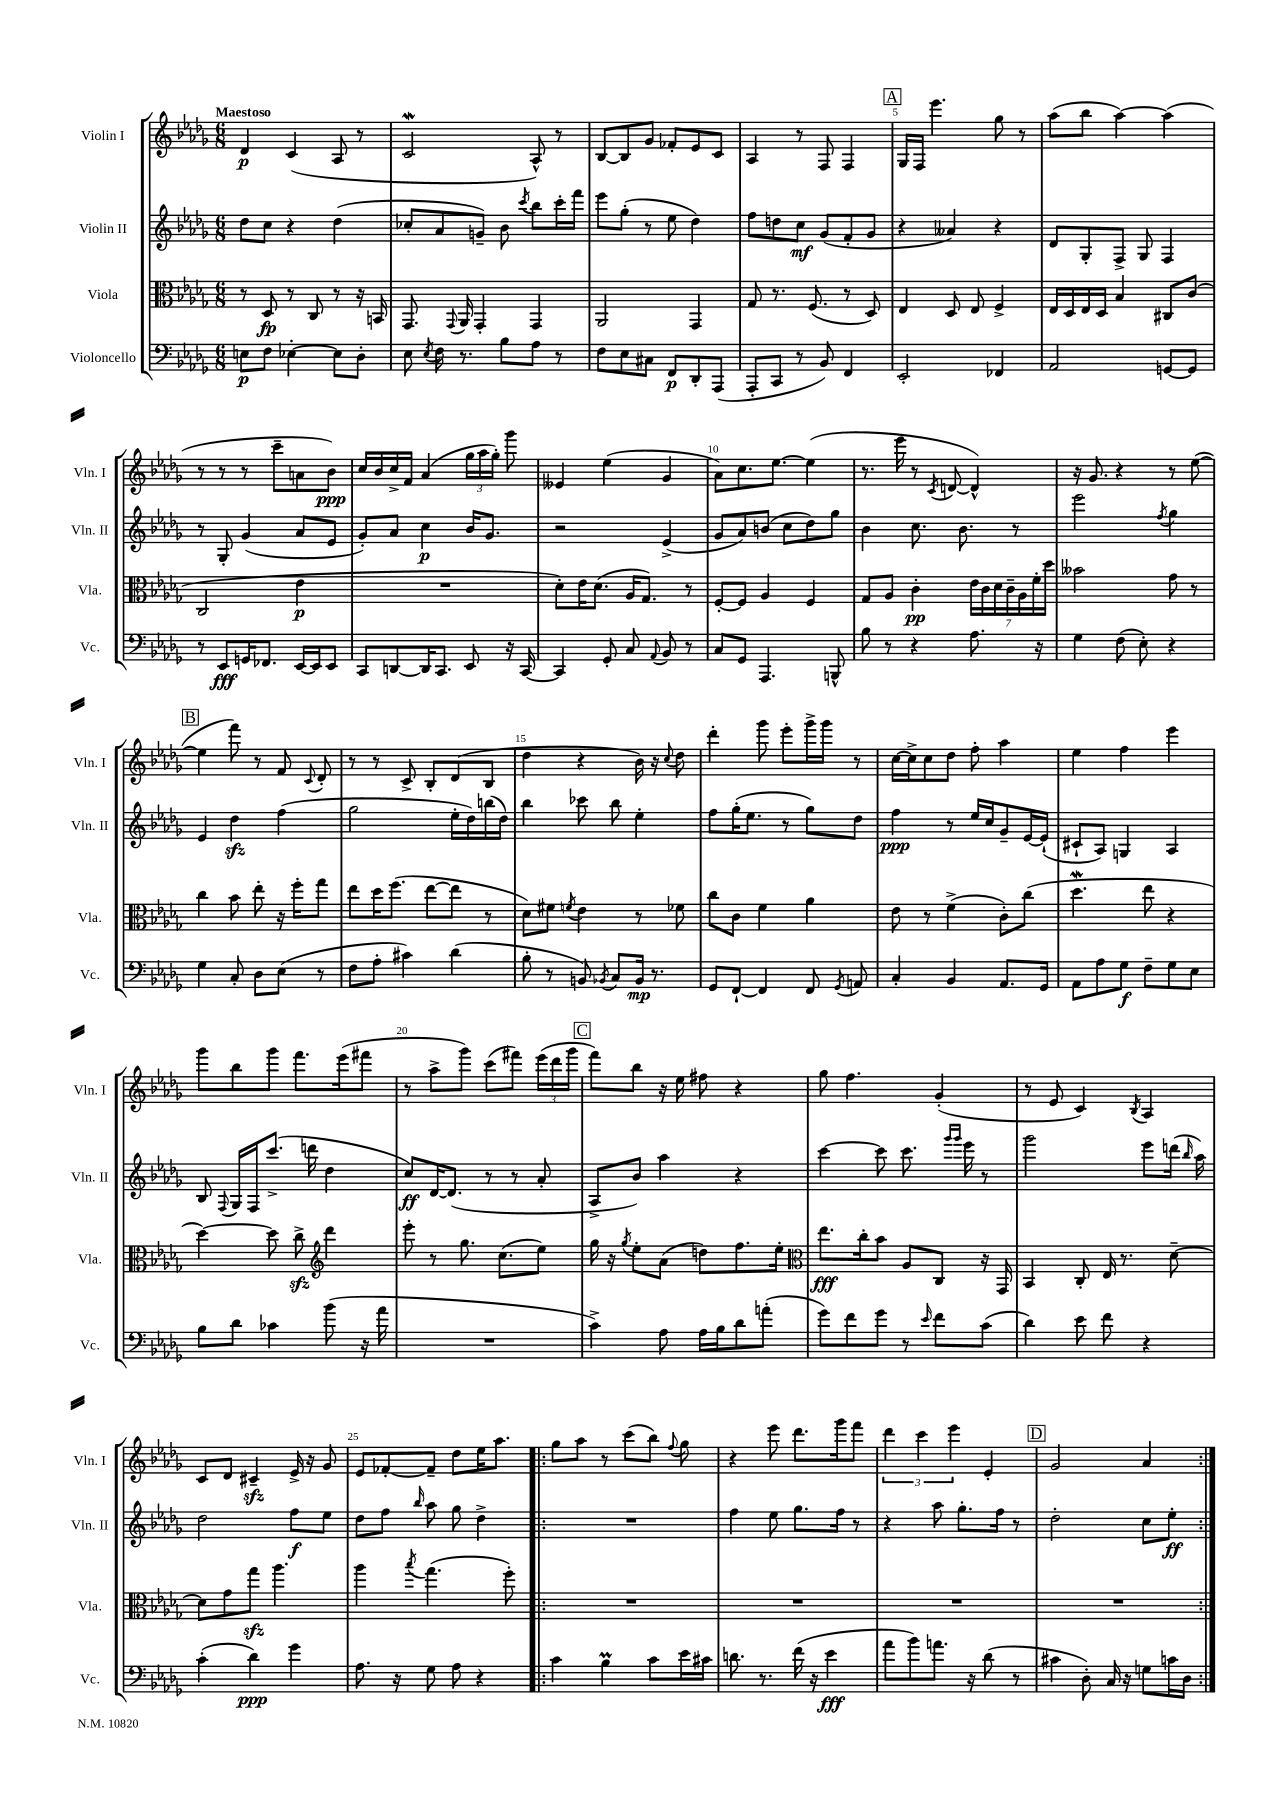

**kern	**dynam	**kern	**dynam	**kern	**dynam	**kern	**dynam
*part4	*part4	*part3	*part3	*part2	*part2	*part1	*part1
*staff4	*staff4	*staff3	*staff3	*staff2	*staff2	*staff1	*staff1
*I"Violoncello	*	*I"Viola	*	*I"Violin II	*	*I"Violin I	*
*I'Vc.	*	*I'Vla.	*	*I'Vln. II	*	*I'Vln. I	*
*clefF4	*	*clefC3	*	*clefG2	*	*clefG2	*
*k[b-e-a-d-g-]	*	*k[b-e-a-d-g-]	*	*k[b-e-a-d-g-]	*	*k[b-e-a-d-g-]	*
*M6/8	*	*M6/8	*	*M6/8	*	*M6/8	*
=1	=1	=1	=1	=1	=1	=1	=1
!	!	!	!	!	!	!LO:TX:a:B:t=Maestoso	!
8En\L	p	8r	.	8dd-\L	.	4d-/	p
8F\J	.	8D-/	fp	8cc\J	.	.	.
[4E-X'\	.	8r	.	4r	.	(4c/	.
.	.	8C/	.	.	.	.	.
8E-\L]	.	8r	.	(4dd-\	.	8A-/	.
8D-'\J	.	16r	.	.	.	8r	.
.	.	16BBn/	.	.	.	.	.
=2	=2	=2	=2	=2	=2	=2	=2
8E-\	.	8.GG-/	.	8cc-X'/L	.	2cW/	.
8qE-/	.	.	.	.	.	.	.
16F\	.	.	.	8a-/	.	.	.
.	.	8qqGG-/	.	.	.	.	.
8.r	.	16AA-/	.	.	.	.	.
.	.	4GG-'/	.	8gn~/J)	.	.	.
8B-\L	.	.	.	8b-\	.	.	.
.	.	.	.	8qccc/	.	.	.
8A-\J	.	4GG-/	.	8bb-\L	.	8A-^^/)	.
8r	.	.	.	16ccc'\L	.	8r	.
.	.	.	.	16fff\JJ	.	.	.
=3	=3	=3	=3	=3	=3	=3	=3
8F\L	.	2AA-/	.	8eee-\L	.	[8B-/L	.
8E-\	.	.	.	(8gg-'\J	.	8B-/]	.
8C#X\J	.	.	.	8r	.	8g-/J	.
8FF/L	p	.	.	8ee-\	.	8f-X'/L	.
8DD-'/	.	4GG-/	.	4dd-\)	.	8e-/	.
(8AAA-/J	.	.	.	.	.	8c/J	.
=4	=4	=4	=4	=4	=4	=4	=4
8AAA-'/L	.	8G-/	.	8ff\L	.	4A-/	.
8CC/J	.	8.r	.	8ddn\	.	.	.
8r	.	.	.	8cc\J	mf	8r	.
.	.	(8.F/	.	.	.	.	.
8BB-/)	.	.	.	(8g-/L	.	8F/	.
4FF/	.	8r	.	8f'/	.	4F/	.
.	.	8D-/)	.	8g-/J	.	.	.
!!LO:REH:place=s1:t=A
=5	=5	=5	=5	=5	=5	=5	=5
2EE-'/	.	4E-/	.	4r	.	16G-/LL	.
.	.	.	.	.	.	16F/JJ	.
.	.	.	.	.	.	4.eee-\	.
.	.	8D-/	.	4a--X/)	.	.	.
.	.	8E-/	.	.	.	.	.
4FF-X/	.	4F^/	.	4r	.	8gg-\	.
.	.	.	.	.	.	8r	.
=6	=6	=6	=6	=6	=6	=6	=6
2AA-/	.	16E-/LL	.	8d-/L	.	(8aa-\L	.
.	.	16D-/	.	.	.	.	.
.	.	16E-/	.	8G-'/	.	8bb-\J	.
.	.	16D-/JJ	.	.	.	.	.
.	.	4B-/	.	8F^/J	.	[4aa-\)	.
.	.	.	.	8G-/	.	.	.
[8GGn/L	.	8C#X/L	.	4F/	.	(4aa-\]	.
8GG/J]	.	(8c/J	.	.	.	.	.
!!LO:LB:g=z
=7	=7	=7	=7	=7	=7	=7	=7
8r	.	2C/	.	8r	.	8r	.
8EE-/L	fff	.	.	8G-'/	.	8r	.
16GGn/K	.	.	.	(4g-/	.	8r	.
8.FF-X/J	.	.	.	.	.	.	.
.	.	.	.	.	.	8ccc~\L	.
[16EE-/LL	.	4e-\	p	8a-/L	.	8an\	.
16EE-/J]	.	.	.	.	.	.	.
8EE-/J	.	.	.	8e-/J	.	8b-\J)	ppp
=8	=8	=8	=8	=8	=8	=8	=8
8CC/L	.	2.r	.	8g-'/L)	.	16cc/LL	.
.	.	.	.	.	.	16b-/	.
[8DDn/	.	.	.	8a-/J	.	16cc^/	.
.	.	.	.	.	.	16f/JJ	.
16DD/K]	.	.	.	4cc\	p	(4a-/	.
8.CC/J	.	.	.	.	.	.	.
8EE-/	.	.	.	16b-/KL	.	24gg-\LL	.
.	.	.	.	.	.	24aa-\	.
.	.	.	.	8.g-/J	.	.	.
.	.	.	.	.	.	24gg-'\JJ)	.
16r	.	.	.	.	.	8ggg-\	.
[16CC/	.	.	.	.	.	.	.
=9	=9	=9	=9	=9	=9	=9	=9
4CC/]	.	8d-'\L)	.	2r	.	4e--X/	.
.	.	16e-\K	.	.	.	.	.
.	.	(8.d-\J	.	.	.	.	.
8GG-'/	.	.	.	.	.	(4ee-\	.
8C/	.	16A-/KL	.	.	.	.	.
.	.	8.G-/J)	.	.	.	.	.
8qqAA-/	.	.	.	.	.	.	.
8BB-/	.	.	.	(4e-^/	.	4g-/	.
8r	.	8r	.	.	.	.	.
=10	=10	=10	=10	=10	=10	=10	=10
8C/L	.	[8F'/L	.	8g-/L	.	8a-\L)	.
8GG-/J	.	8F/J]	.	8a-/)	.	8.cc\	.
4.AAA-/	.	4A-/	.	(8bn/J	.	.	.
.	.	.	.	.	.	[8.ee-\J	.
.	.	.	.	8cc\L	.	.	.
.	.	4F/	.	8dd-\)	.	(4ee-\]	.
8BBBn^^/	.	.	.	8gg-\J	.	.	.
=11	=11	=11	=11	=11	=11	=11	=11
8B-\	.	8G-/L	.	4b-\	.	8.r	.
8r	.	8A-/J	.	.	.	.	.
.	.	.	.	.	.	16eee-\	.
4r	.	4c'\	pp	8.cc\	.	8r	.
.	.	.	.	.	.	8qc/	.
.	.	.	.	.	.	[8dn/	.
.	.	.	.	8.b-\	.	.	.
8.A-\	.	28e-\LL	.	.	.	4d^^/])	.
.	.	28c\	.	.	.	.	.
.	.	28d-\	.	.	.	.	.
.	.	28c~\	.	.	.	.	.
.	.	.	.	8r	.	.	.
.	.	28A-\	.	.	.	.	.
.	.	28f'\	.	.	.	.	.
16r	.	.	.	.	.	.	.
.	.	28dd-\JJ	.	.	.	.	.
=12	=12	=12	=12	=12	=12	=12	=12
4G-\	.	2b--X\	.	2eee-\	.	16r	.
.	.	.	.	.	.	8.g-/	.
(8F\	.	.	.	.	.	4r	.
8E-'\)	.	.	.	.	.	.	.
.	.	.	.	8qff/	.	.	.
4r	.	8g-\	.	4gg-\	.	8r	.
.	.	8r	.	.	.	([8ee-\	.
!!LO:LB:g=z
!!LO:REH:place=s1:t=B
=13	=13	=13	=13	=13	=13	=13	=13
4G-\	.	4cc\	.	4e-/	.	4ee-\]	.
8C'/	.	8b-\	.	4dd-zz\	.	8fff\)	.
8D-\L	.	8ee-'\	.	.	.	8r	.
(8E-\J	.	16r	.	(4ff\	.	8f/	.
.	.	16ff'\KL	.	.	.	.	.
.	.	.	.	.	.	8qqc/	.
8r	.	8gg-\J	.	.	.	8d-'/	.
=14	=14	=14	=14	=14	=14	=14	=14
8F\L	.	8ee-\L	.	2gg-\	.	8r	.
8A-'\J	.	16dd-\K	.	.	.	8r	.
.	.	(8.ff\J	.	.	.	.	.
4c#X\)	.	.	.	.	.	8c^/	.
.	.	[8ee-\L	.	.	.	8B-'/L	.
(4d-\	.	8ee-\J]	.	16ee-'\LL	.	(8d-/	.
.	.	.	.	16dd-\)	.	.	.
.	.	8r	.	(16bbn\	.	8B-/J	.
.	.	.	.	16dd-\JJ)	.	.	.
=15	=15	=15	=15	=15	=15	=15	=15
8B-'\	.	8d-\L)	.	4bb-\	.	4dd-\	.
8r	.	8f#X\J	.	.	.	.	.
.	.	8qfn/	.	.	.	.	.
8BBn/)	.	4e-\	.	8ccc-X\	.	4r	.
8qBB-X/	.	.	.	.	.	.	.
8C/L	.	.	.	8bb-\	.	.	.
16BB-/Jk	mp	8r	.	4ee-'\	.	16b-\)	.
8.r	.	.	.	.	.	16r	.
.	.	.	.	.	.	8qqcc/	.
.	.	8f-X\	.	.	.	8dd-\	.
=16	=16	=16	=16	=16	=16	=16	=16
8GG-/L	.	8cc\L	.	8ff\L	.	4ddd-'\	.
[8FF`/J	.	8c\J	.	(16gg-'\K	.	.	.
.	.	.	.	8.ee-\J	.	.	.
4FF/]	.	4f\	.	.	.	8ggg-\	.
.	.	.	.	8r	.	8eee-'\L	.
8FF/	.	4a-\	.	8gg-\L)	.	16ggg-^\L	.
.	.	.	.	.	.	16ggg-\JJ	.
8qGG-/	.	.	.	.	.	.	.
8AAn/	.	.	.	8dd-\J	.	8r	.
=17	=17	=17	=17	=17	=17	=17	=17
4C'/	.	8e-\	.	4ff\	ppp	[16cc\LL	.
.	.	.	.	.	.	16cc^\J]	.
.	.	8r	.	.	.	8cc\	.
4BB-/	.	(4f^\	.	8r	.	8dd-\J	.
.	.	.	.	16ee-/LL	.	8ff'\	.
.	.	.	.	16cc/J	.	.	.
8.AA-/L	.	8c'\L)	.	8g-~/	.	4aa-\	.
.	.	(8cc\J	.	[16e-/L	.	.	.
16GG-/Jk	.	.	.	(16e-`/JJ]	.	.	.
=18	=18	=18	=18	=18	=18	=18	=18
8AA-\L	.	4.dd-w\	.	8c#X`/L	.	4ee-\	.
8A-\	.	.	.	8A-/J)	.	.	.
8G-\J	f	.	.	4Gn/	.	4ff\	.
8F~\L	.	8ee-\	.	.	.	.	.
8G-\	.	4r	.	4A-/	.	4eee-\	.
8E-\J	.	.	.	.	.	.	.
!!LO:LB:g=z
=19	=19	=19	=19	=19	=19	=19	=19
8B-\L	.	[4dd-\)	.	8B-/	.	8ggg-\L	.
.	.	.	.	8qqF/	.	.	.
8d-\J	.	.	.	16G-/LL	.	8bb-\	.
.	.	.	.	16F/J	.	.	.
4c-X\	.	8dd-\]	.	(8.ccc^/J	.	8ggg-\J	.
.	.	8cczz^\	.	.	.	8.fff\L	.
.	.	.	.	16dddn\	.	.	.
*	*	*clefG2	*	*	*	*	*
(8b-\	.	4ddd-\	.	4dd-\	.	.	.
.	.	.	.	.	.	(16eee-\k	.
16r	.	.	.	.	.	8fff#X\J	.
16a-\	.	.	.	.	.	.	.
=20	=20	=20	=20	=20	=20	=20	=20
2.r	.	8eee-'\	.	8cc/L)	ff	8r	.
.	.	8r	.	[16d-/K	.	8aa-^\L	.
.	.	.	.	(8.d-/J]	.	.	.
.	.	8.gg-\	.	.	.	8ggg-\J)	.
.	.	.	.	8r	.	(8ccc\L	.
.	.	(8.cc\L	.	.	.	.	.
.	.	.	.	8r	.	8fff#X\J)	.
.	.	8ee-\J)	.	8a-'/	.	(24eee-\LL	.
.	.	.	.	.	.	24ddd-\	.
.	.	.	.	.	.	24ggg-\JJ	.
!!LO:REH:place=s1:t=C
=21	=21	=21	=21	=21	=21	=21	=21
4c^\)	.	16gg-\	.	8A-^/L	.	8fff\L)	.
.	.	16r	.	.	.	.	.
.	.	8qgg-/	.	.	.	.	.
.	.	8ee-'\L	.	8b-/J)	.	8bb-\J	.
8A-\	.	(8a-\J	.	4aa-\	.	16r	.
.	.	.	.	.	.	16ee-\	.
16A-\LL	.	8ddn\L)	.	.	.	8ff#X\	.
16B-\J	.	.	.	.	.	.	.
8d-\	.	8.ff\	.	4r	.	4r	.
(8an'\J	.	.	.	.	.	.	.
.	.	16ee-'\Jk	.	.	.	.	.
=22	=22	=22	=22	=22	=22	=22	=22
*	*	*clefC3	*	*	*	*	*
8g-\L)	.	8.ee-\L	fff	[4ccc\	.	8gg-\	.
8f\	.	.	.	.	.	4.ff\	.
.	.	16cc'\k	.	.	.	.	.
8g-\J	.	8b-\J	.	8ccc\]	.	.	.
8r	.	8A-/L	.	8.ccc\	.	.	.
16qqe-/	.	.	.	.	.	.	.
8f\L	.	8C/J	.	.	.	(4g-'/	.
.	.	.	.	16qqggg-/LL	.	.	.
.	.	.	.	16qqggg-/JJ	.	.	.
.	.	.	.	16eee-\	.	.	.
(8c\J	.	16r	.	8r	.	.	.
.	.	16GG-/	.	.	.	.	.
=23	=23	=23	=23	=23	=23	=23	=23
4d-\)	.	4BB-/	.	2ggg-\	.	8r	.
.	.	.	.	.	.	8e-/	.
8e-\	.	8C'/	.	.	.	4c/)	.
8f\	.	16E-/	.	.	.	.	.
.	.	8.r	.	.	.	.	.
.	.	.	.	.	.	8qB-/	.
4r	.	.	.	8eee-\L	.	4A-/	.
.	.	[8d-~\	.	(16dddn\Jk	.	.	.
.	.	.	.	16qqbb-/	.	.	.
.	.	.	.	16aa-\)	.	.	.
!!LO:LB:g=z
=24	=24	=24	=24	=24	=24	=24	=24
(4c'\	.	8d-\L]	.	2dd-\	.	8c/L	.
.	.	8g-\	.	.	.	8d-/J	.
4d-\)	ppp	8gg-zz\J	.	.	.	4c#Xzz~/	.
.	.	4.aa-\	.	.	.	.	.
4g-\	.	.	.	8ff\L	f	16e-^/	.
.	.	.	.	.	.	16r	.
.	.	.	.	8ee-\J	.	8g-/	.
=25	=25	=25	=25	=25	=25	=25	=25
8.A-\	.	4aa-\	.	8dd-\L	.	8e-/L	.
.	.	.	.	8ff\J	.	[8f-X'/	.
16r	.	.	.	.	.	.	.
.	.	8qbb-/	.	16qqbb-/	.	.	.
8G-\	.	(4.gg-\	.	8aa-\	.	8f-~/J]	.
8A-\	.	.	.	8gg-\	.	8dd-\L	.
4r	.	.	.	4dd-^\	.	16ee-\K	.
.	.	.	.	.	.	8.aa-\J	.
.	.	8ff'\)	.	.	.	.	.
=26!|:	=26!|:	=26!|:	=26!|:	=26!|:	=26!|:	=26!|:	=26!|:
4c\	.	2.r	.	2.r	.	8gg-\L	.
.	.	.	.	.	.	8aa-\J	.
4B-M\	.	.	.	.	.	8r	.
.	.	.	.	.	.	(8ccc\L	.
8c\L	.	.	.	.	.	8bb-\J)	.
.	.	.	.	.	.	8qqff/	.
16e-\L	.	.	.	.	.	8gg-\	.
16c#X\JJ	.	.	.	.	.	.	.
=27	=27	=27	=27	=27	=27	=27	=27
8.dn\	.	2.r	.	4ff\	.	4r	.
8.r	.	.	.	.	.	.	.
.	.	.	.	8ee-\	.	8eee-\	.
(16f\	.	.	.	8.gg-\L	.	8.ddd-\L	.
16r	.	.	.	.	.	.	.
4e-\	fff	.	.	.	.	.	.
.	.	.	.	16ff\Jk	.	16ggg-\k	.
.	.	.	.	8r	.	8fff\J	.
=28	=28	=28	=28	=28	=28	=28	=28
8a-\L	.	2.r	.	4r	.	6ddd-\	.
8b-\)	.	.	.	.	.	.	.
.	.	.	.	.	.	6ccc\	.
8.an\J	.	.	.	8aa-\	.	.	.
.	.	.	.	.	.	6eee-\	.
.	.	.	.	8.gg-'\L	.	.	.
16r	.	.	.	.	.	.	.
(8d-\	.	.	.	.	.	4e-'/	.
.	.	.	.	16ff\Jk	.	.	.
8r	.	.	.	8r	.	.	.
!!LO:REH:place=s1:t=D
=29	=29	=29	=29	=29	=29	=29	=29
4c#X\	.	2.r	.	2dd-'\	.	2g-/	.
8D-'\)	.	.	.	.	.	.	.
16C/	.	.	.	.	.	.	.
16r	.	.	.	.	.	.	.
8Gn\L	.	.	.	8cc\L	.	4a-/	.
16cn\L	.	.	.	8ee-'\J	ff	.	.
16D-\JJ	.	.	.	.	.	.	.
=:|!	=:|!	=:|!	=:|!	=:|!	=:|!	=:|!	=:|!
*-	*-	*-	*-	*-	*-	*-	*-
